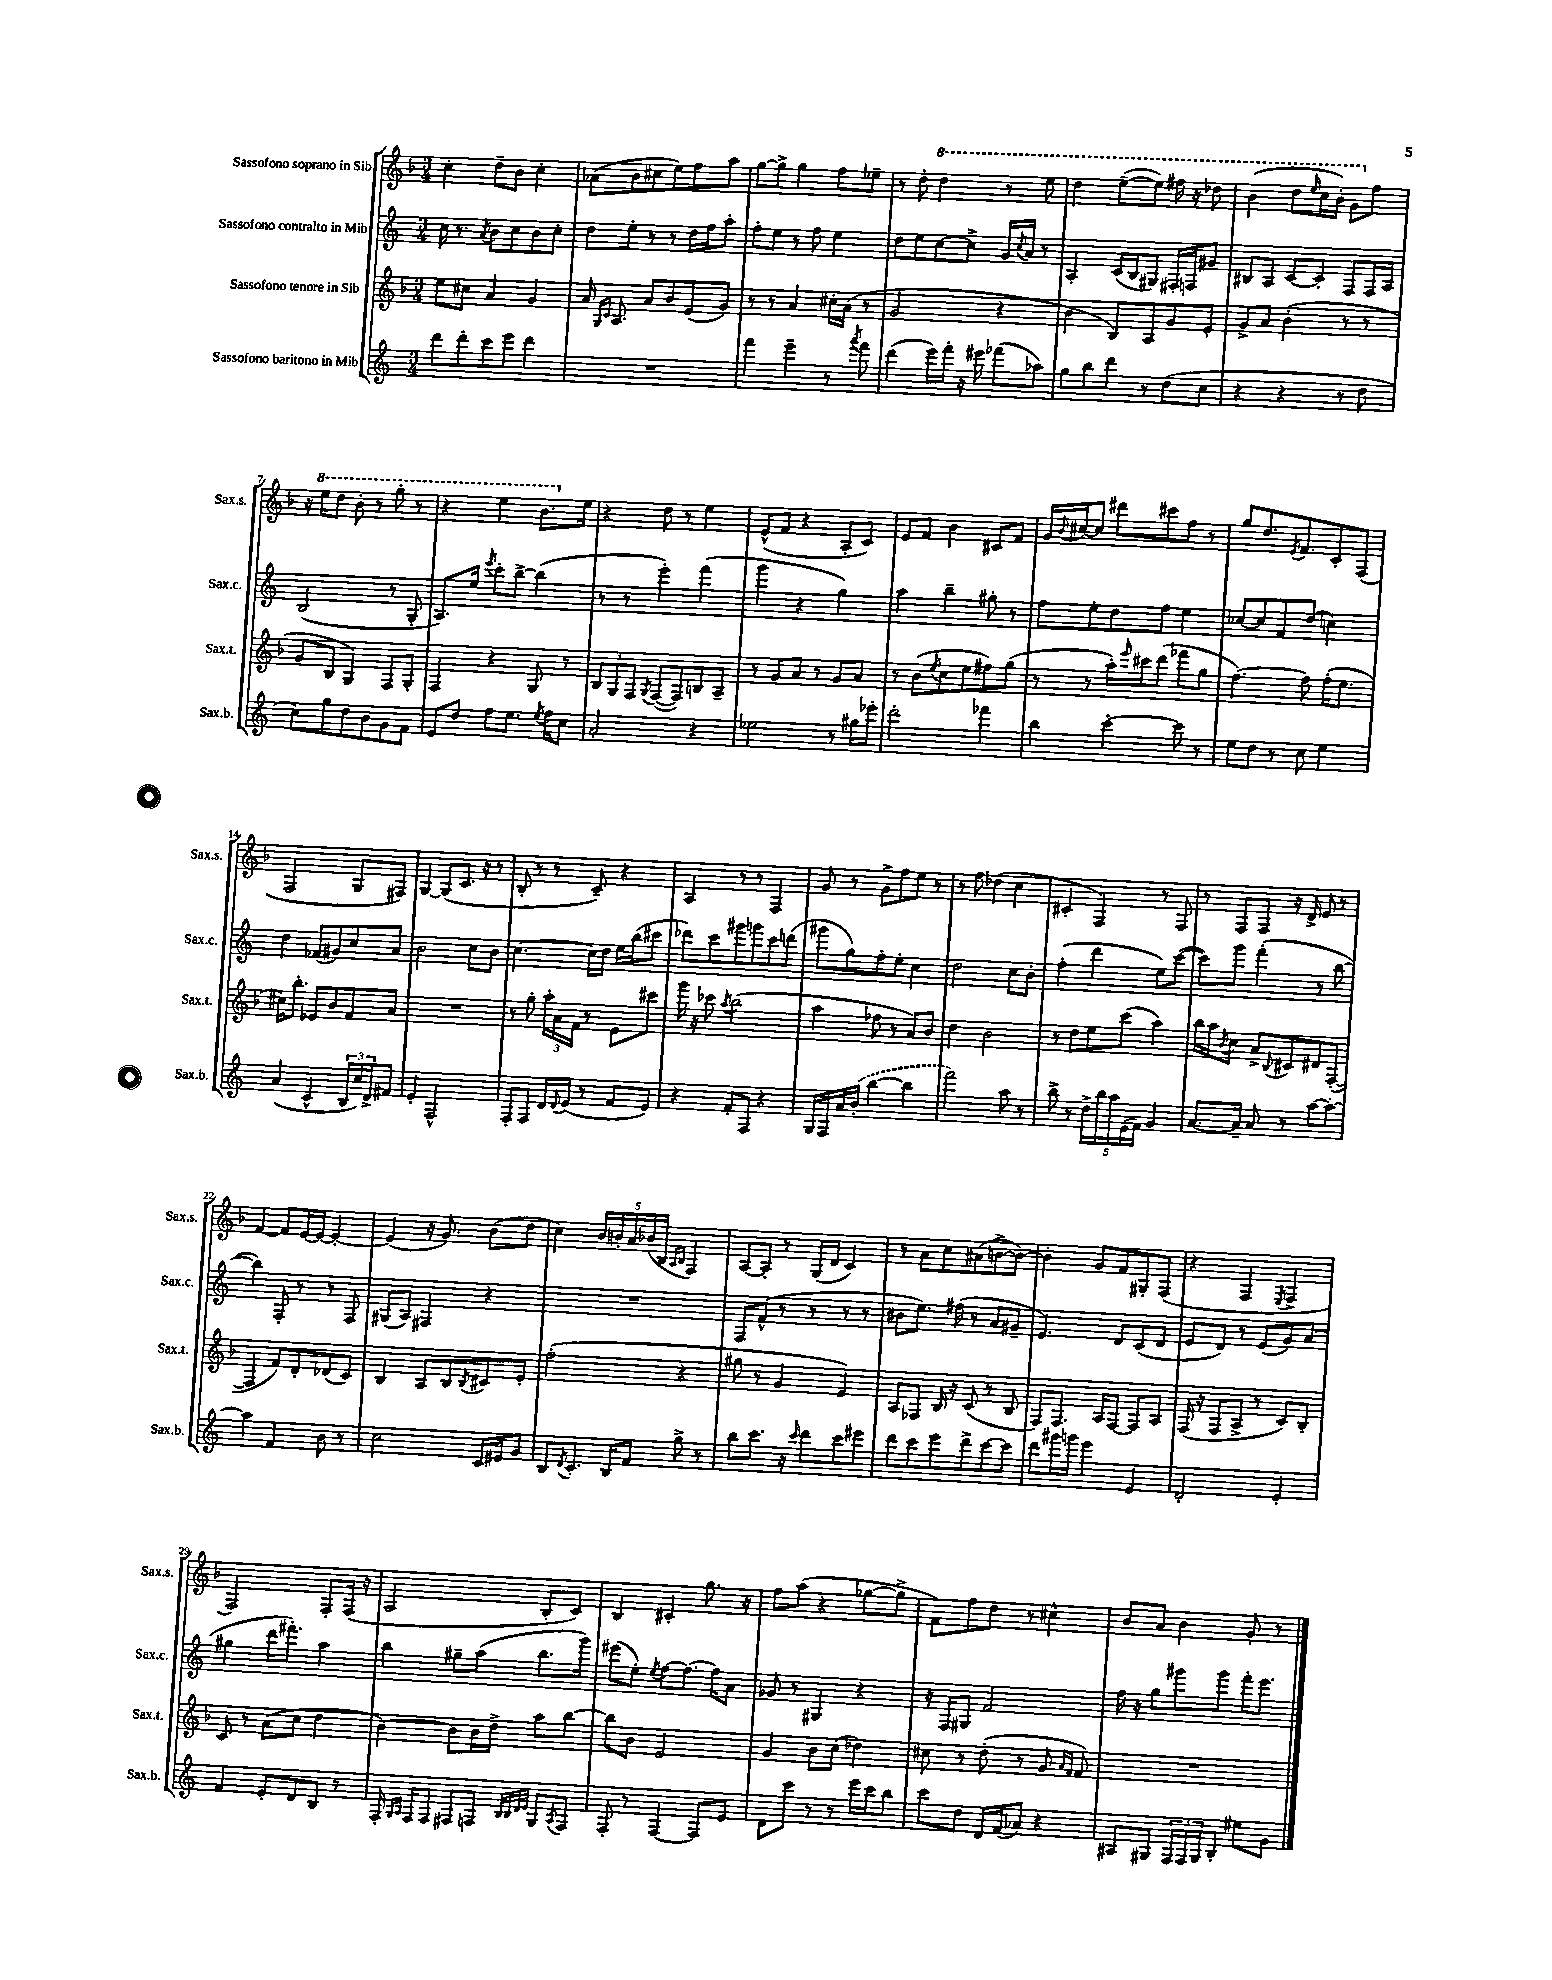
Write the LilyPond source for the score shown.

<<
\new StaffGroup <<
\new Staff = "s0" \with { instrumentName = "Sassofono soprano in Sib" shortInstrumentName = "Sax.s." } {
    \clef treble \key f \major \numericTimeSignature \time 3/4
    c''4-. d''8-- bes'8 c''4-. |
    aes'8( bes'8 cis''8 e''8) f''8 a''8 |
    g''8~ g''8-> g''4 f''8 ees''8-- |
    r8 d''8-. \ottava #1 d'''4 r8 e'''8 |
    d'''4 e'''8~--( e'''8) fis'''16 r16 des'''8 |
    bes''4( d'''8 \grace { e'''16 } c'''16 bes''16-.) g''8 \ottava #0 f''8 |
    r16 \ottava #1 e'''16 d'''8 bes''8-. r8 g'''8-. r8 |
    r4 e'''4 bes''8. \ottava #0 e''16 |
    r4 d''8 r8 e''4 |
    e'8-^( f'8 r4 a8-. c'8) |
    e'8 f'8 bes'4 cis'8 f'8 |
    g'16 \appoggiatura { bes'8 } cis''16~ cis''8 dis'''8 cis'''8 f''8 r8 |
    g''8 d''8. \acciaccatura { e'8 } f'8. c'8-. f8( |
    f2 g8 fis8) |
    g4~ g8( c'8. r16 r8 |
    bes8-. r8 r8 c'8--) r4 |
    a4 r8 r8 f4 |
    g'8 r8 g'8-> f''8 e''8 r8 |
    r8 f''8 des''4( c''4 |
    cis'4-. f4) r8 f8 |
    r8 f8 f8 r16 d'16-> e'8 r8 |
    f'4~ f'8 e'16~ e'16~ e'4~-. |
    e'4( r16 g'8.) bes'8( d''8 |
    c''4) \tuplet 5/4 { bes'16 b'16-. a'16 bes'16( bes16 } \grace { a16 bes16 } f4) |
    a8~ a8-. r8 g16( d'16 c'4) |
    r8 a'8 c''8 ais'8( b'8~-> b'8~) |
    b'4-. g'8 f'8 gis8-. f8( |
    r4 f4 \acciaccatura { e8 } f4-> |
    f2) f8-. f16( r16 |
    a2 bes8-. c'8) |
    bes4 cis'4-. g''8. r16 |
    f''8 a''8( r4 ges''8~ ges''8-> |
    f'8) f''8 d''8 r8 cis''4-^ |
    bes'8 a'8 bes'4 g'8-. r8 \bar "|." |
}
\new Staff = "s1" \with { instrumentName = "Sassofono contralto in Mib" shortInstrumentName = "Sax.c." } {
    \clef treble \key c \major \numericTimeSignature \time 3/4
    c''16 r8. \acciaccatura { a'8 } b'8 c''8 b'8 c''8-. |
    d''8 e''8-. r8 r8 d''16 f''16 a''8-. |
    f''8-. e''8 r8 f''8 e''4 |
    d''8 e''8 c''8~ c''8-> g'16 \acciaccatura { c''8 } a'16 r8 |
    a4-. c'16( b16 gis8) fis16-. f16 gis'8 |
    bis8 a8 c'8~ c'8-. f8 f16 a16 |
    b2( r8 g8-. |
    a8.) e''16 \acciaccatura { e'''8 } c'''8-. b''8~-> b''4( |
    r8 r8 e'''4-.) f'''4( |
    g'''4 r4 g''4) |
    a''4 b''4-- gis''8-. r8 |
    f''8 e''8-. d''8 f''8 e''4 |
    ces''8~ ces''8 f'8 d''8( c''4) |
    d''4 fes'8( gis'8) c''8 a'8 |
    b'2 c''8 b'8 |
    c''4.~ c''16 d''16 e''16 b''16( cis'''8 |
    des'''8) c'''8 gis'''8 g'''8 c'''8 d'''8( |
    gis'''8 g''8) f''8-. e''8-. c''4 |
    d''2 c''8 b'8-. |
    f''4-.( d'''4 e''8) c'''8~( |
    c'''8) g'''8 f'''4-.( r8 b''8~ |
    b''4) f8-. r8 r8 f8 |
    gis8( a8) fis4 r4 |
    R2. |
    f8 f'8-^( r8 r8 r8 r8 |
    bis'8 e''8.) fis''16( r8 a'8 gis'8-- |
    e'4.) d'8 c'8( d'8 |
    e'8 d'8) r8 e'8( g'8) a'8( |
    gis''4 d'''16 fis'''8.-.) a''4 |
    b''4 gis''8-- a''8( b''8. g'''16) |
    eis'''8( e''8-.) \acciaccatura { e''8 } f''8~ f''8.~ f''16 a'8 |
    ges'8 r8 gis4 r4 |
    r16 f16 gis8 f'2 |
    f''16 r16 g''8 gis'''8 gis'''8 f'''16-. e'''8. \bar "|." |
}
\new Staff = "s2" \with { instrumentName = "Sassofono tenore in Sib" shortInstrumentName = "Sax.t." } {
    \clef treble \key f \major \numericTimeSignature \time 3/4
    e''8 cis''8 a'4 g'4 |
    a'16 \grace { g16 c'16 } a8. a'8 bes'8 e'8( g'8) |
    r8 r8 a'4 cis''16-. a'16( r8 |
    g'2 r4 |
    bes'4 bes8) a8 g'8 e'8-. |
    g'8-> a'8 bes'4-.( r8 r8 |
    g'8 bes8 g4) f8 g8-. |
    f4 r4 g8 r8 |
    \tuplet 3/2 { bes8 g8 f8 } \acciaccatura { g8 } f8~( f8) b8 a8-- |
    r8 g'8 a'8 r8 g'8 a'8 |
    r8 bes'8( \acciaccatura { e''8 } c''8 e''8 fis''8) g''8( |
    r8 r8 a''16-.) \grace { e'''16 } cis'''16 d'''8( fes'''8 g''8 |
    f''4.~) f''8 f''16-.( e''8. |
    cis''16) bes''8.-. ees'8 bes'8 f'8 a'8 |
    R2. |
    r8 g''8-. \tuplet 3/2 { a''16-. a'16 f'16 } r8 e'8 cis'''8 |
    g'''16 r16 ces'''8 \acciaccatura { a''8 } bes''2( |
    a''4 fes''8 r8 a'8) bes'8 |
    d''4 bes'2 |
    r8 d''8 e''8 c'''8( a''4) |
    bes''16 a''16 \acciaccatura { bes'8 } c''8 a'8-> \appoggiatura { bes8 } cis'8 dis'8 f8~-.( |
    f4 f'8) d'8-. des'8( c'8) |
    bes4 a8 bes8 \acciaccatura { bes8 } cis'8 e'8-. |
    f''2-.( r4 |
    gis''8 r8 g'4 e'4) |
    a8 fes8 bes16 r16 c'8( r8 bes8 |
    f8) f8. a16 f8~ f8 a8 |
    f16( r16 f8 a8-> r8 c'8) bes8-. |
    c'8 r8 a'8( c''8 d''4 |
    bes'4~) bes'8 bes'16 d''16-> a''8 bes''8~ |
    bes''8 bes'8 e'2 |
    g'4 bes'8 c''8( des''4) |
    cis''8 r8 d''8-.( r8 g'8 \grace { a'16 f'16 } f'8) |
    R2. \bar "|." |
}
\new Staff = "s3" \with { instrumentName = "Sassofono baritono in Mib" shortInstrumentName = "Sax.b." } {
    \clef treble \key c \major \numericTimeSignature \time 3/4
    d'''8 d'''8-. c'''8 e'''8 d'''4 |
    R2. |
    f'''4 e'''4-- r8 \acciaccatura { a'''8 } f'''8 |
    d'''4( e'''16) f'''16-. r16 eis'''16 fes'''8( aes''8) |
    g''8 b''8 d'''8 r8 d''8( c''8 |
    r4 r4 r8 d''8 |
    c''8) g''8 d''8 b'8 g'8 f'8 |
    e'8 d''8 f''8 e''8. \acciaccatura { e''8 } f''16 c''8 |
    a'2-. r4 |
    ees''2 r8 gis''16 ees'''16-. |
    d'''2-. fes'''4 |
    b''4 c'''4~-. c'''8 r8 |
    e''8 d''8 r8 c''8 e''4 |
    a'4( c'4-^ \tuplet 3/2 { b16 c''16) d'16-> } fis'8 |
    e'4-. f2-^ |
    f8-. f8 d'16 \appoggiatura { d'8 } e'16( r8 f'8 e'8) |
    r4 f'8-. f8 r4 |
    g16 f16 a'16 \once \slurDashed b'16-.( b''4~ b''4 |
    f'''2) a''8 r8 |
    b''8-> r8 \tuplet 5/4 { d''16-> b''16 a''16 e'16( f'16) } g'4 |
    a'8.~ a'16-- a'8 r8 a''8~ a''8~-. |
    a''4 f'4 b'8 r8 |
    c''2 c'16 eis'16 g'8 |
    b8 \acciaccatura { d'8 } c'8.-. b16 f'8 g''8-> r8 |
    b''8 c'''8. r16 \grace { c'''16 } d'''8 c'''8 eis'''8 |
    d'''8 c'''8 e'''8 d'''8-> c'''8~ c'''8 |
    d'''8 gis'''16 g'''16 e'''4 e'4 |
    d'2-. e'4-. |
    f'4 e'8-. d'8 b8 r8 |
    f16-. \grace { g16 a16 } f16 f8 fis8 f8 \grace { b32 b32 d'32 e'32 } g8 \acciaccatura { a8 } f8 |
    f8-. r8 f4~ f8 e'8 |
    d'8 c'''8 r8 r8 e'''16 c'''16 b''8 |
    c'''8 d''8 d'16 f'16( aes'8) r4 |
    ais8 gis8 \tuplet 3/2 { f16 f16 gis16 } b8-. eis''8 g'8 \bar "|." |
}
>>
>>
